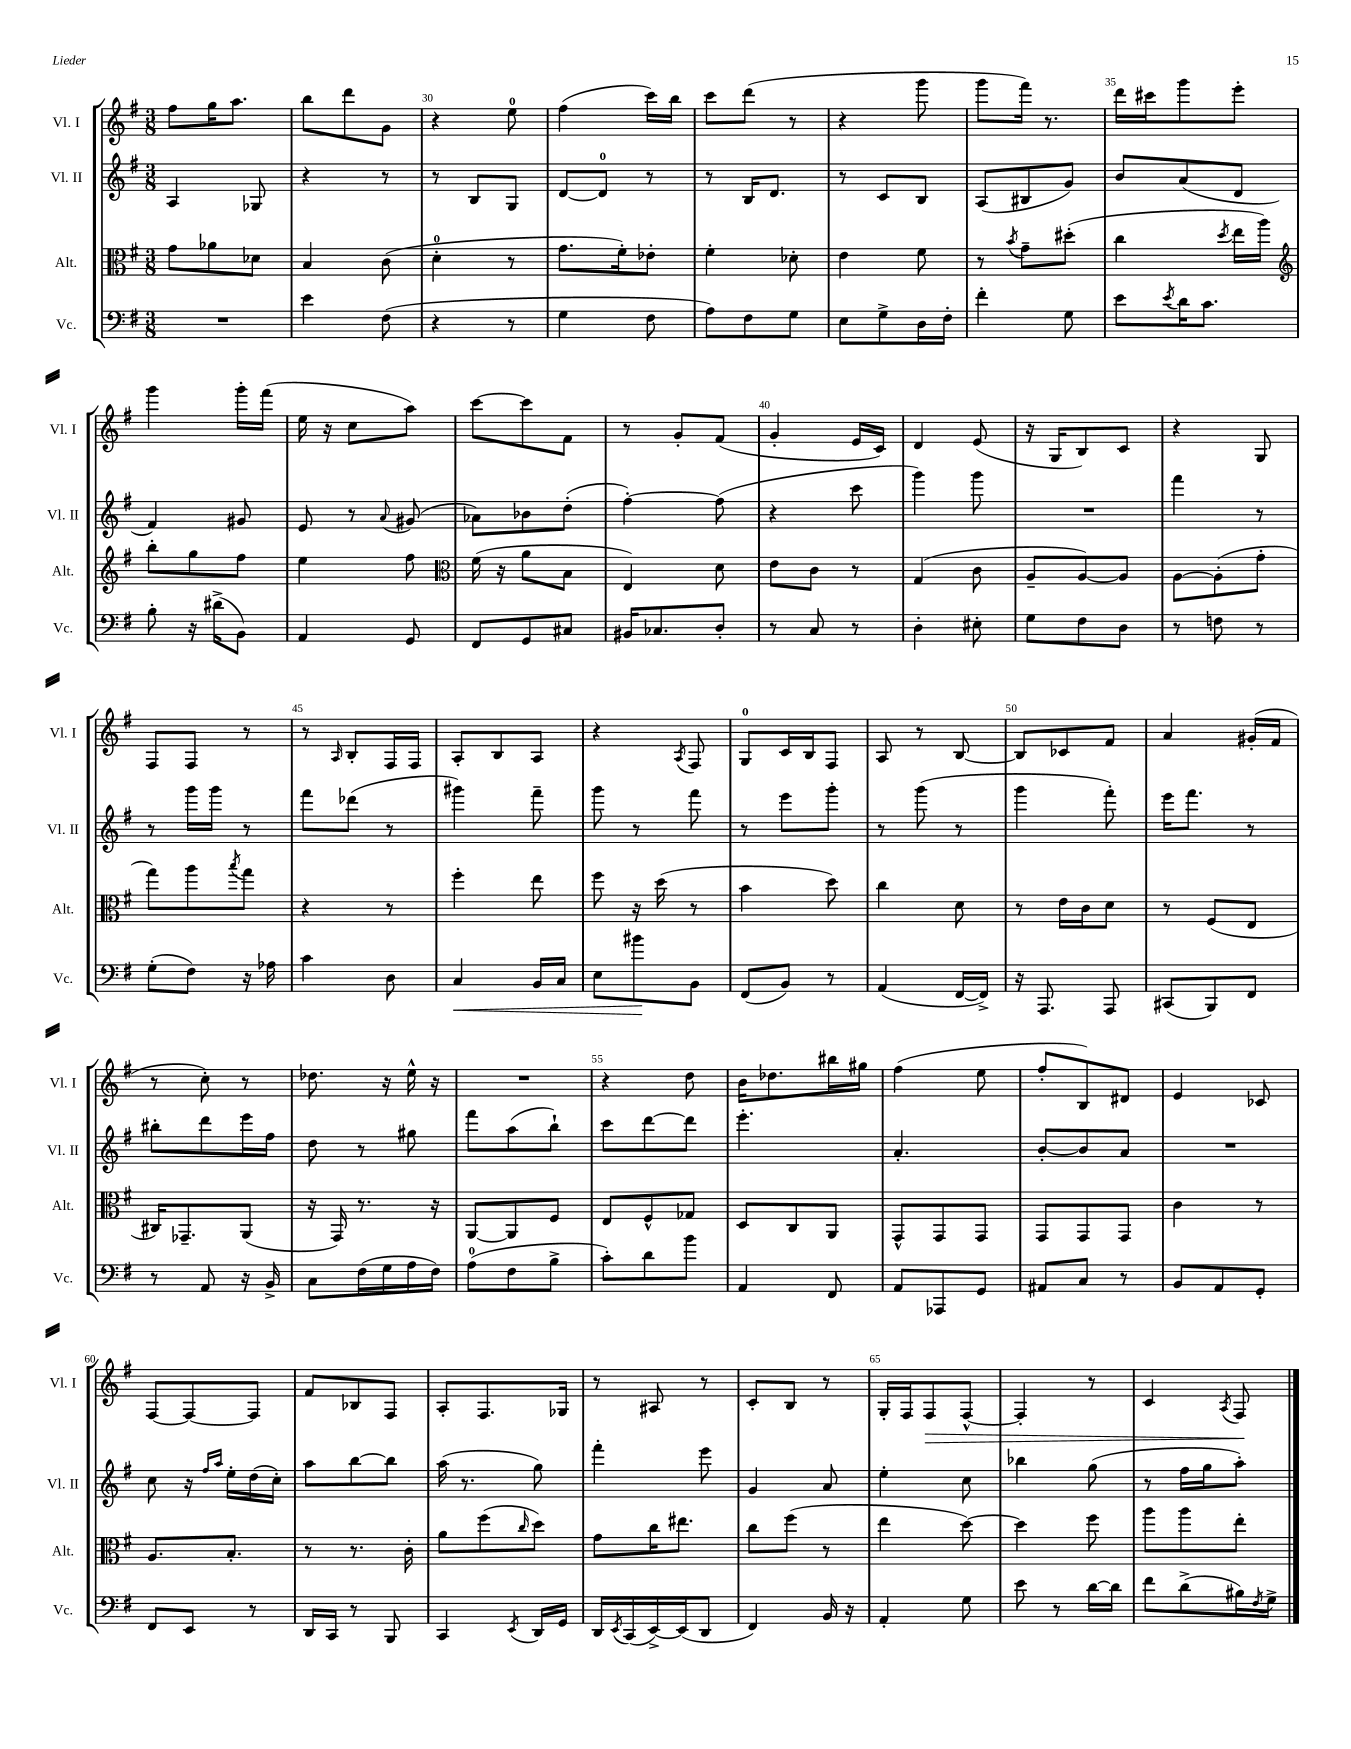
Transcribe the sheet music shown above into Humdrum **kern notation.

**kern	**dynam	**kern	**kern	**kern	**dynam
*part4	*part4	*part3	*part2	*part1	*part1
*staff4	*staff4	*staff3	*staff2	*staff1	*staff1
*I"Vc.	*	*I"Alt.	*I"Vl. II	*I"Vl. I	*
*I'Vc.	*	*I'Alt.	*I'Vl. II	*I'Vl. I	*
*clefF4	*	*clefC3	*clefG2	*clefG2	*
*k[f#]	*	*k[f#]	*k[f#]	*k[f#]	*
*M3/8	*	*M3/8	*M3/8	*M3/8	*
=28	=28	=28	=28	=28	=28
4.r	.	8g\L	4A/	8ff#\L	.
.	.	8a-X\	.	16gg\K	.
.	.	.	.	8.aa\J	.
.	.	8d-X\J	8G-X/	.	.
=29	=29	=29	=29	=29	=29
4e\	.	4B/	4r	8bb\L	.
.	.	.	.	8ddd\	.
(8F#\	.	(8c\	8r	8g\J	.
=30	=30	=30	=30	=30	=30
4r	.	4d'\	8r	4r	.
.	.	.	8B/L	.	.
8r	.	8r	8G/J	8ee\	.
=31	=31	=31	=31	=31	=31
4G\	.	8.g\L	[8d/L	(4ff#\	.
.	.	.	8d/J]	.	.
.	.	16f#'\k)	.	.	.
8F#\	.	8e-X'\J	8r	16ccc\LL)	.
.	.	.	.	16bb\JJ	.
=32	=32	=32	=32	=32	=32
8A\L)	.	4f#'\	8r	8ccc\L	.
8F#\	.	.	16B/KL	(8ddd\J	.
.	.	.	8.d/J	.	.
8G\J	.	8d-X'\	.	8r	.
=33	=33	=33	=33	=33	=33
8E\L	.	4e\	8r	4r	.
8G^\	.	.	8c/L	.	.
16D\L	.	8f#\	8B/J	8ggg\	.
16F#'\JJ	.	.	.	.	.
=34	=34	=34	=34	=34	=34
4f#'\	.	8r	(8A/L	8ggg\L	.
.	.	8qb/	.	.	.
.	.	8g~\L	8B#X/	16fff#\Jk)	.
.	.	.	.	8.r	.
8G\	.	(8dd#X'\J	8g/J)	.	.
=35	=35	=35	=35	=35	=35
8e\L	.	4cc\	8b/L	16ddd\LL	.
.	.	.	.	16ccc#X\J	.
8qe/	.	.	.	.	.
16d\K	.	.	(8a/	8ggg\	.
8.c\J	.	.	.	.	.
.	.	8qdd/	.	.	.
.	.	16ee\LL	8d/J	8eee'\J	.
.	.	16aa\JJ)	.	.	.
!!LO:LB:g=z
=36	=36	=36	=36	=36	=36
*	*	*clefG2	*	*	*
8B'\	.	8bb'\L	4f#/)	4ggg\	.
16r	.	8gg\	.	.	.
(16d#X^\KL	.	.	.	.	.
8BB\J)	.	8ff#\J	8g#X/	16ggg'\LL	.
.	.	.	.	(16fff#\JJ	.
=37	=37	=37	=37	=37	=37
4AA/	.	4ee\	8e/	16ee\	.
.	.	.	.	16r	.
.	.	.	8r	8cc\L	.
.	.	.	8qqa/	.	.
8GG/	.	8ff#\	(8g#X/	8aa\J)	.
=38	=38	=38	=38	=38	=38
*	*	*clefC3	*	*	*
8FF#/L	.	(16f#\	8a-X\L)	[8ccc\L	.
.	.	16r	.	.	.
8GG/	.	8a\L	8b-X\	8ccc\]	.
8C#X/J	.	8B\J	(8dd'\J	8f#\J	.
=39	=39	=39	=39	=39	=39
16BB#X/KL	.	4E/)	[4ff#'\)	8r	.
8.C-X/	.	.	.	.	.
.	.	.	.	8g'/L	.
8D'/J	.	8d\	(8ff#\]	(8f#/J	.
=40	=40	=40	=40	=40	=40
8r	.	8e\L	4r	4g'/	.
8C/	.	8c\J	.	.	.
8r	.	8r	8ccc\	16e/LL	.
.	.	.	.	16c/JJ)	.
=41	=41	=41	=41	=41	=41
4D'\	.	(4G/	4ggg\)	4d/	.
8E#X'\	.	8c\	8ggg\	(8e/	.
=42	=42	=42	=42	=42	=42
8G\L	.	8A~/L	4.r	16r	.
.	.	.	.	16G/KL	.
8F#\	.	[8A/)	.	8B/)	.
8D\J	.	8A/J]	.	8c/J	.
=43	=43	=43	=43	=43	=43
8r	.	[8A\L	4fff#\	4r	.
8Fn\	.	(8A'\]	.	.	.
8r	.	8g'\J	8r	8G/	.
!!LO:LB:g=z
=44	=44	=44	=44	=44	=44
(8G'\L	.	8gg\L)	8r	8F#/L	.
8F#\J)	.	8aa\	16ggg\LL	8F#/J	.
.	.	.	16ggg\JJ	.	.
.	.	8qbb/	.	.	.
16r	.	8gg\J	8r	8r	.
16A-X\	.	.	.	.	.
=45	=45	=45	=45	=45	=45
4c\	.	4r	8fff#\L	8r	.
.	.	.	.	16qqA/	.
.	.	.	(8ddd-X\J	8B'/L	.
8D\	.	8r	8r	16F#/L	.
.	.	.	.	16F#/JJ	.
=46	=46	=46	=46	=46	=46
!	!LO:HP:b	!	!	!	!
4C/	<	4ff#'\	4ggg#X\)	8A'/L	.
.	.	.	.	8B/	.
16BB/LL	.	8ee\	8fff#~\	8A/J	.
16C/JJ	.	.	.	.	.
=47	=47	=47	=47	=47	=47
8E\L	.	8ff#\	8ggg\	4r	.
8b#X\	.	16r	8r	.	.
.	.	(16dd\	.	.	.
.	.	.	.	8qA/	.
8BB\J	[	8r	8fff#\	8F#/	.
=48	=48	=48	=48	=48	=48
(8FF#/L	.	4b\	8r	8G/L	.
8BB/J)	.	.	8eee\L	16c/L	.
.	.	.	.	16B/J	.
8r	.	8dd\)	8ggg'\J	8F#/J	.
=49	=49	=49	=49	=49	=49
(4AA/	.	4cc\	8r	8A/	.
.	.	.	(8ggg\	8r	.
[16FF#/LL	.	8d\	8r	[8B/	.
16FF#^/JJ])	.	.	.	.	.
=50	=50	=50	=50	=50	=50
16r	.	8r	4ggg\	8B/L]	.
8.AAA/	.	.	.	.	.
.	.	16e\LL	.	8c-X/	.
.	.	16c\J	.	.	.
8AAA/	.	8d\J	8fff#'\)	8f#/J	.
=51	=51	=51	=51	=51	=51
(8CC#X/L	.	8r	16eee\KL	4a/	.
.	.	.	8.fff#\J	.	.
8BBB/)	.	(8F#/L	.	.	.
8FF#/J	.	8E/J	8r	(16g#X'/LL	.
.	.	.	.	16f#/JJ	.
!!LO:LB:g=z
=52	=52	=52	=52	=52	=52
8r	.	16C#X/KL)	8bb#X'\L	8r	.
.	.	8.GG-X~/	.	.	.
8AA/	.	.	8ddd\	8cc'\)	.
16r	.	(8AA/J	16eee\L	8r	.
16BB^/	.	.	16ff#\JJ	.	.
=53	=53	=53	=53	=53	=53
8C\L	.	16r	8dd\	8.dd-X\	.
.	.	16GG/)	.	.	.
(16F#\L	.	8.r	8r	.	.
16G\	.	.	.	16r	.
16A\	.	.	8gg#X\	16ee^^\	.
16F#\JJ)	.	16r	.	16r	.
=54	=54	=54	=54	=54	=54
(8A\L	.	[8AA/L	8fff#\L	4.r	.
8F#\	.	8AA/]	(8aa\	.	.
8B^\J	.	8F#/J	8bb`\J)	.	.
=55	=55	=55	=55	=55	=55
8c'\L)	.	8E/L	8ccc\L	4r	.
8d\	.	8F#^^/	[8ddd\	.	.
8b\J	.	8G-X/J	8ddd\J]	8dd\	.
=56	=56	=56	=56	=56	=56
4AA/	.	8D/L	4.eee'\	16b\KL	.
.	.	.	.	8.dd-X\	.
.	.	8C/	.	.	.
8FF#/	.	8AA/J	.	16bb#X\L	.
.	.	.	.	16gg#X\JJ	.
=57	=57	=57	=57	=57	=57
8AA/L	.	8GG^^/L	4.a'/	(4ff#\	.
8AAA-X/	.	8GG/	.	.	.
8GG/J	.	8GG/J	.	8ee\	.
=58	=58	=58	=58	=58	=58
8AA#X/L	.	8GG/L	[8b'/L	8ff#'/L	.
8C/J	.	8GG/	8b/]	8B/)	.
8r	.	8GG/J	8a/J	8d#X/J	.
=59	=59	=59	=59	=59	=59
8BB/L	.	4c\	4.r	4e/	.
8AA/	.	.	.	.	.
8GG'/J	.	8r	.	8c-X/	.
!!LO:LB:g=z
=60	=60	=60	=60	=60	=60
8FF#/L	.	8.A/L	8cc\	[8F#/L	.
8EE/J	.	.	16r	8F#/_	.
.	.	.	16qqff#/LL	.	.
.	.	.	16qqaa/JJ	.	.
.	.	8.B'/J	16ee'\LL	.	.
8r	.	.	(16dd\	8F#/J]	.
.	.	.	16cc'\JJ)	.	.
=61	=61	=61	=61	=61	=61
16DD/LL	.	8r	8aa\L	8f#/L	.
16CC/JJ	.	.	.	.	.
8r	.	8.r	[8bb\	8B-X/	.
8BBB/	.	.	8bb\J]	8F#/J	.
.	.	16c'\	.	.	.
=62	=62	=62	=62	=62	=62
4CC/	.	8a\L	(16aa\	8A'/L	.
.	.	.	8.r	.	.
.	.	(8ff#\	.	8.F#/	.
8qEE/	.	16qqcc/	.	.	.
16DD/LL	.	8dd\J)	8gg\)	.	.
16GG/JJ	.	.	.	16G-X/Jk	.
=63	=63	=63	=63	=63	=63
16DD/LL	.	8g\L	4fff#'\	8r	.
8qEE/	.	.	.	.	.
(16CC/	.	.	.	.	.
[16EE^/)	.	16cc\K	.	8A#X/	.
(16EE/J]	.	8.ee#X\J	.	.	.
8DD/J	.	.	8eee\	8r	.
=64	=64	=64	=64	=64	=64
4FF#/)	.	8cc\L	4g/	8c'/L	.
.	.	(8ff#\J	.	8B/J	.
16BB/	.	8r	8a/	8r	.
16r	.	.	.	.	.
=65	=65	=65	=65	=65	=65
4AA'/	.	4ee\	4ee'\	16G'/LL	.
.	.	.	.	16F#/J	.
!	!	!	!	!	!LO:HP:b
.	.	.	.	8F#/	>
8G\	.	[8dd\)	8cc\	[8F#^^/J	.
=66	=66	=66	=66	=66	=66
8e\	.	4dd\]	4bb-X\	4F#'/]	.
8r	.	.	.	.	.
[16d\LL	.	8ff#\	(8gg\	8r	.
16d\JJ]	.	.	.	.	.
=67	=67	=67	=67	=67	=67
8f#\L	.	8aa\L	8r	4c/	.
(8d^\	.	8aa\	16ff#\LL	.	.
.	.	.	16gg\J	.	.
.	.	.	.	8qA/	.
16B#X\L)	.	8ee'\J	8aa'\J)	8F#/	.
8qF#/	.	.	.	.	.
16G^\JJ	.	.	.	.	.
.	.	.	.	.	]
==	==	==	==	==	==
*-	*-	*-	*-	*-	*-
